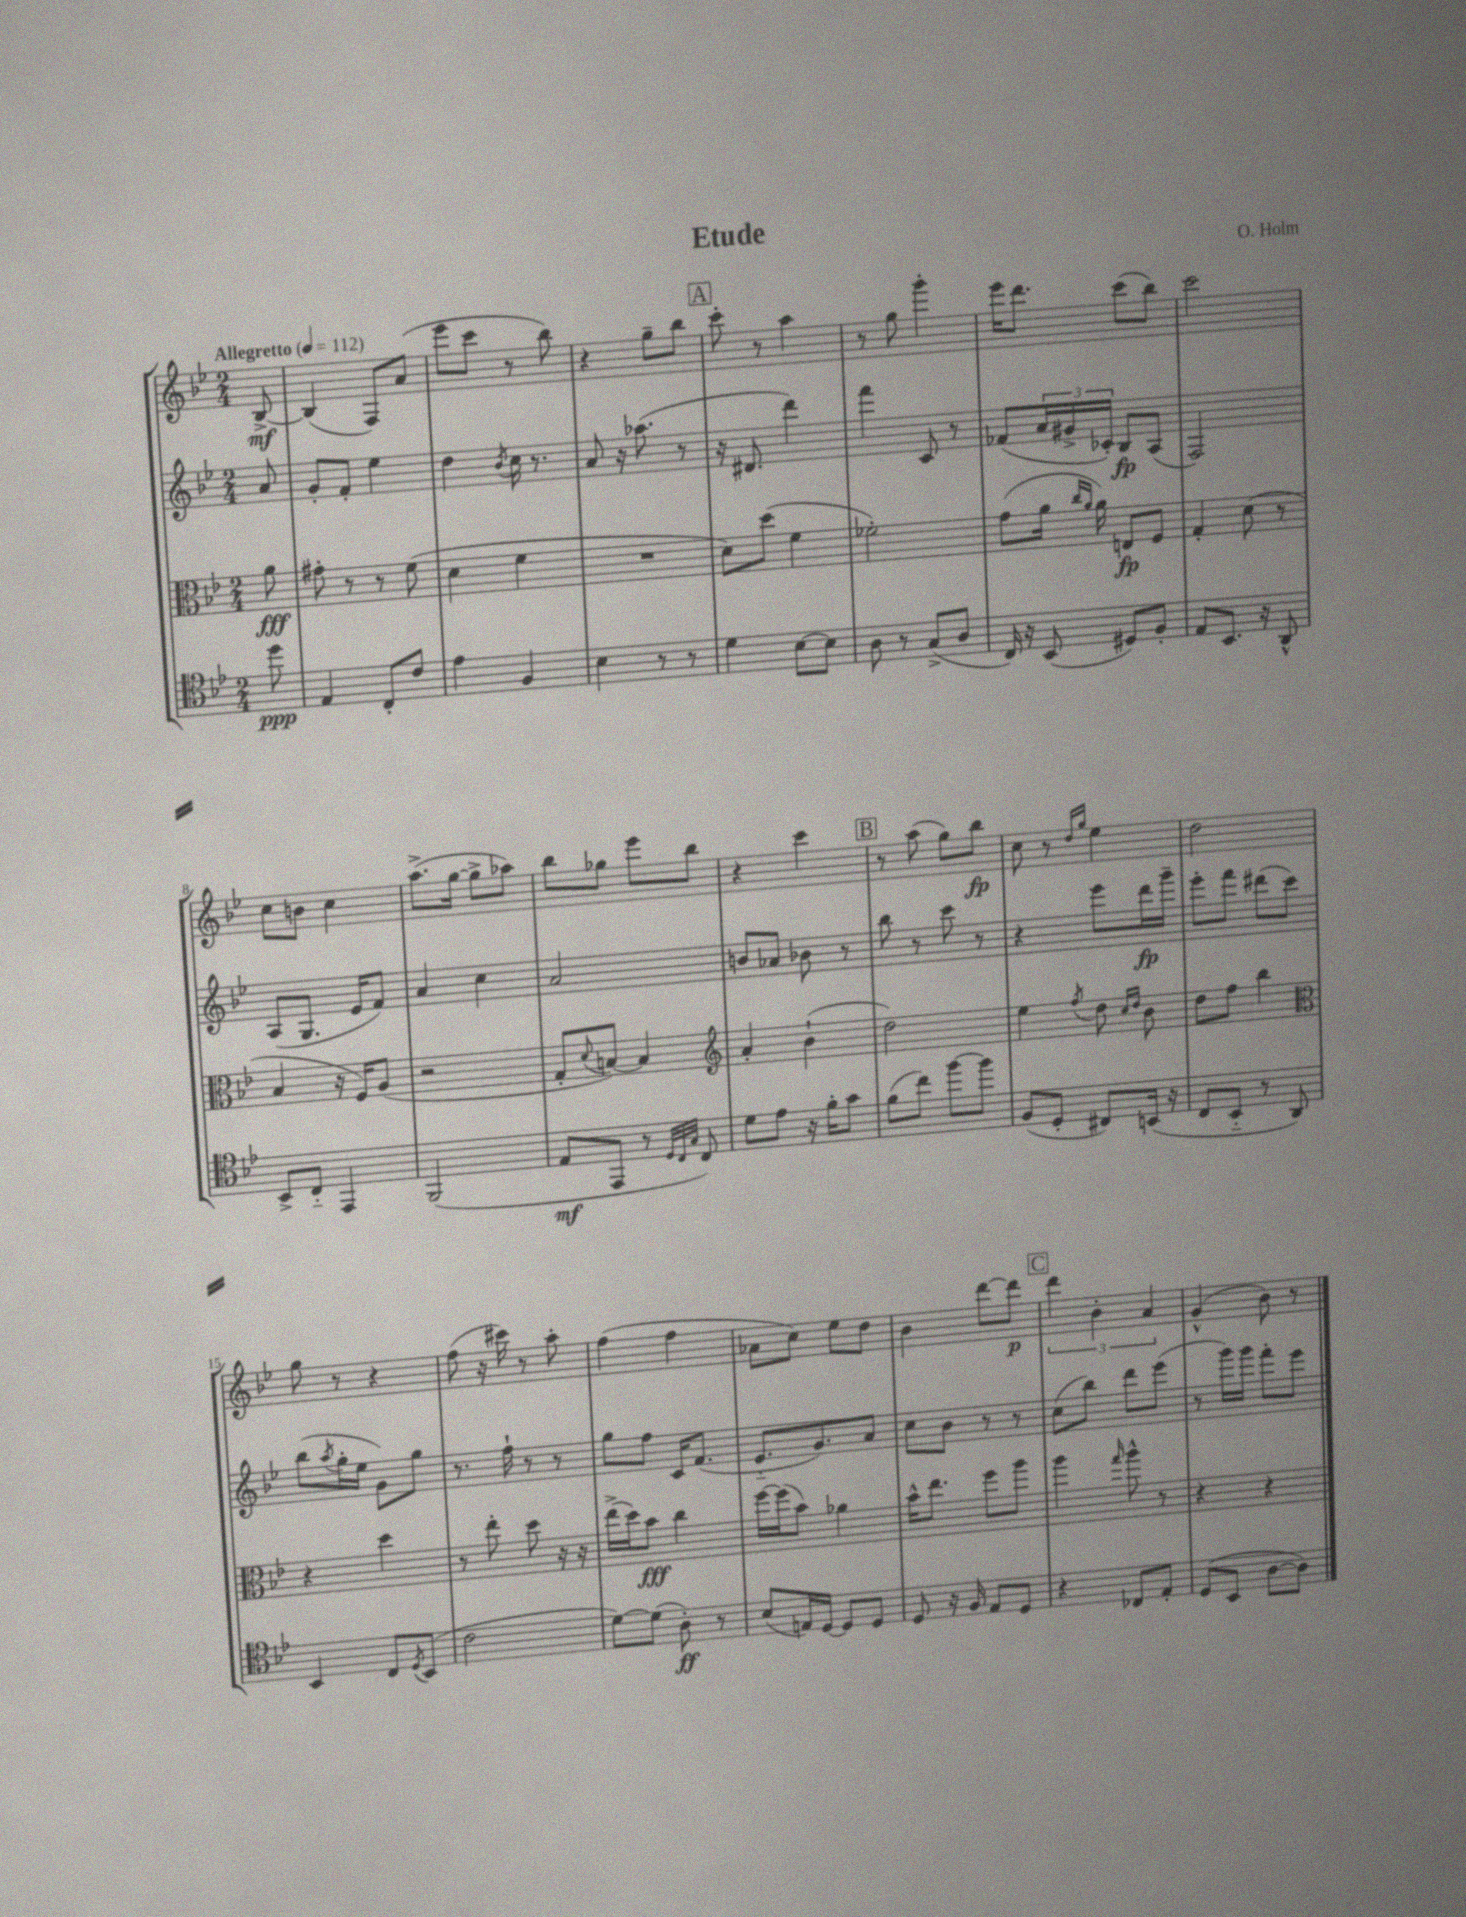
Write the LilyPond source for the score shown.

\header { title = "Etude" composer = "O. Holm" }
<<
\new StaffGroup <<
\new Staff = "s0" {
    \clef treble \key bes \major \numericTimeSignature \time 2/4 \partial 8 \tempo "Allegretto" 4 = 112
    bes8~->\mf |
    bes4( f8) a'8( |
    ees'''8 c'''8 r8 bes''8) |
    r4 g''8-- bes''8 |
    \mark \markup { \box "A" } c'''8-. r8 a''4 |
    r8 g''8 g'''4-. |
    ees'''16 d'''8. c'''8( bes''8) |
    c'''2 |
    c''8 b'8 c''4 |
    a''8.->( g''16~ g''8-> aes''8) |
    bes''8 ges''8 ees'''8 bes''8 |
    r4 c'''4 |
    \mark \markup { \box "B" } r8 a''8( g''8) bes''8\fp |
    c''8 r8 \grace { d''16 g''16 } ees''4 |
    d''2 |
    g''8 r8 r4 |
    f''8( r16 cis'''16) r8 a''8-. |
    f''4( f''4 |
    aes'8 c''8) ees''8 d''8 |
    bes'4 d'''8~ d'''8\p |
    \mark \markup { \box "C" } \tuplet 3/2 { d'''4 bes'4-. a'4 } |
    g'4-^( bes'8) r8 \bar "|." |
}
\new Staff = "s1" {
    \clef treble \key bes \major \numericTimeSignature \time 2/4 \partial 8
    a'8 |
    g'8-. f'8-. ees''4 |
    d''4 \acciaccatura { bes'8 } c''16 r8. |
    a'8 r16 aes''8.( r8 |
    \mark \markup { \box "A" } r16 dis'8. d'''4) |
    f'''4 c'8 r8 |
    fes'8( \tuplet 3/2 { a'16 gis'16-> ces'16-.) } bes8\fp a8( |
    f2) |
    a8( g8. ees'16 f'8) |
    a'4 c''4 |
    a'2 |
    b'8 aes'8 bes'8 r8 |
    \mark \markup { \box "B" } bes''8 r8 c'''8 r8 |
    r4 ees'''8 d'''16\fp g'''16-- |
    ees'''8-. f'''8 dis'''8( c'''8) |
    bes''8( \acciaccatura { a''8 } g''16-. ees''16 g'8) g''8 |
    r8. f''16-! r8 r8 |
    g''8 f''8 c'16 f'8.( |
    ees'8.-_ g'8.) a'8 |
    c''8 bes'8 r8 r8 |
    \mark \markup { \box "C" } c''8( bes''8) d'''8 ees'''8( |
    r8 g'''16) g'''16 f'''8-. ees'''8 \bar "|." |
}
\new Staff = "s2" {
    \clef alto \key bes \major \numericTimeSignature \time 2/4 \partial 8
    a'8\fff |
    gis'8-. r8 r8 f'8( |
    d'4 f'4 |
    R2 |
    \mark \markup { \box "A" } d'8) d''8( f'4 |
    fes'2-.) |
    g'8( a'16 \grace { c''16 a'16 } a'16) e8\fp f8 |
    g4-. d'8( r8 |
    bes4 r16 f16) a8( |
    r2 |
    g8-. \appoggiatura { d'8 } b8~) b4 |
    \clef treble a'4-. bes'4-!( |
    \mark \markup { \box "B" } d''2) |
    ees''4 \acciaccatura { f''8 } d''8 \grace { c''16 d''16 } bes'8 |
    d''8 f''8 bes''4 |
    \clef alto r4 d''4 |
    r8 ees''8-. d''8 r16 r16 |
    ees''16->( d''16) bes'8\fff c''4 |
    f''16~ f''16( bes'8) aes'4 |
    bes'16-^ ees''8. f''8 a''8 |
    \mark \markup { \box "C" } a''4 \grace { g''16 } a''8-^ r8 |
    r4 r4 \bar "|." |
}
\new Staff = "s3" {
    \clef tenor \key bes \major \numericTimeSignature \time 2/4 \partial 8
    d''8\ppp |
    ees4 c8-. c'8 |
    ees'4 f4 |
    bes4 r8 r8 |
    \mark \markup { \box "A" } d'4 bes8~ bes8 |
    a8 r8 g8->( a8 |
    c16) r16 bes,8( dis8) f8-. |
    ees8 bes,8. r16 a,8-^ |
    bes,8-> c8-_ ees,4 |
    f,2( |
    ees8\mf ees,8 r8 \grace { d32 c32 g32 } c8) |
    d'8 ees'8 r16 f'16-. g'8 |
    \mark \markup { \box "B" } f'8( c''8) f''8~ f''8 |
    f8( d8-. cis8) b,16( r16 |
    c8 bes,8-_ r8 a,8) |
    bes,4 c8 \acciaccatura { d8 } bes,8( |
    c'2 |
    d'8~) d'8( a8-.\ff) r8 |
    bes8( e16) d16~ d8 d8 |
    d8 r16 f16 ees8 d8 |
    \mark \markup { \box "C" } r4 ces8 ees8-. |
    d8( bes,8 a8~ a8) \bar "|." |
}
>>
>>
